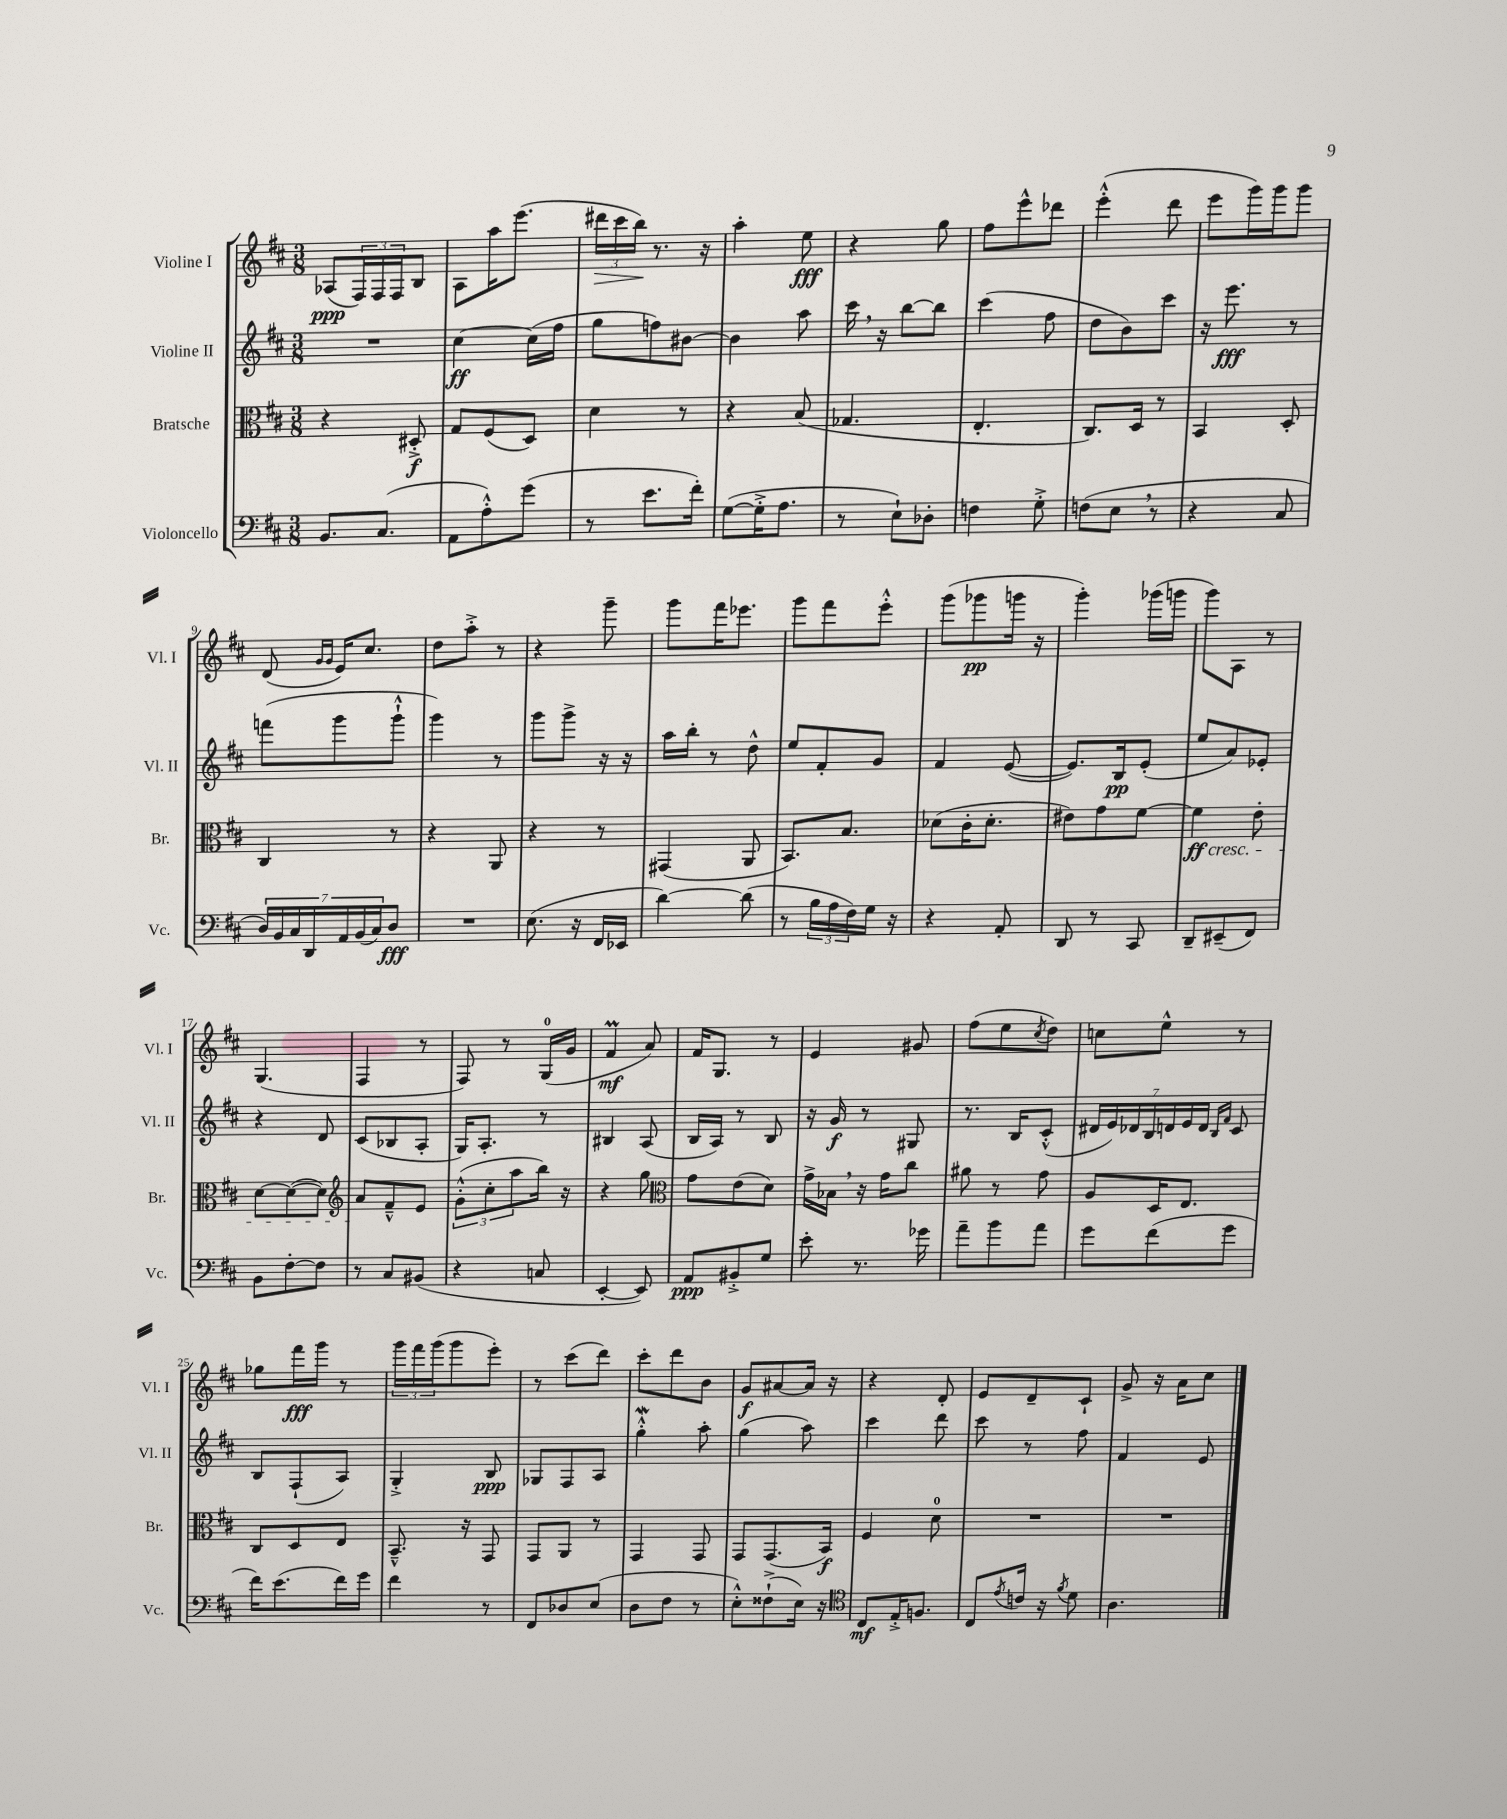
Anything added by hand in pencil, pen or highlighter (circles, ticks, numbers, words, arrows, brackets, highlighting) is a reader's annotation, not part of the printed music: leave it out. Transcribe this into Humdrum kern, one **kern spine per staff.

**kern	**kern	**kern	**kern
*staff4	*staff3	*staff2	*staff1
*clefF4	*clefC3	*clefG2	*clefG2
*k[f#c#]	*k[f#c#]	*k[f#c#]	*k[f#c#]
*M3/8	*M3/8	*M3/8	*M3/8
8.BB	4r	4.r	(8A-
.	.	.	24F#)
.	.	.	24F#
(8.C#	.	.	.
.	.	.	24F#
.	8D#'^	.	8B
=	=	=	=
8AA	8G	[4cc#	8A
8A'^^)	(8F#	.	16aa
.	.	.	(8.eee
(8g	8D)	(16cc#]	.
.	.	16ff#	.
=	=	=	=
8r	4d	8gg	24ddd#
.	.	.	24ccc#
.	.	.	24bb)
8.e	.	8ff)	8.r
.	8r	[8b#	.
16f#')	.	.	16r
=	=	=	=
([8G	4r	4b#]	4aa'
16G'^]	.	.	.
8.A	.	.	.
.	(8B	8aa	8ee
=	=	=	=
8r	4.G-	16ccc#	4r
.	.	16r	.
8E`)	.	[8bb	.
8D-'	.	8bb]	8gg
=	=	=	=
4F	4.E'	(4ccc#	8ff#
.	.	.	8eee^^
8G'^	.	8ff#	8ddd-
=	=	=	=
(8F	8.C#)	8dd	(4eee'^^
8E	.	8b)	.
.	16D	.	.
8r	8r	8ccc#	8ddd
=	=	=	=
4r	4BB	16r	8eee
.	.	8.eee	.
.	.	.	16ggg)
.	.	.	16ggg
8C#	8D'	8r	8ggg
=	=	=	=
28D)	4C#	(8fff	(8d
28BB	.	.	.
28C#	.	.	.
28DD	.	.	.
.	.	.	16qqg
.	.	.	16qqg
.	.	8ggg	16e)
28AA	.	.	.
(28BB	.	.	.
.	.	.	8.cc#
28C#)	.	.	.
8D	8r	8ggg`^^	.
=	=	=	=
4.r	4r	4ggg)	8dd
.	.	.	8aa'^
.	8AA	8r	8r
=	=	=	=
(8.E	4r	8ggg	4r
.	.	8ggg^	.
16r	.	.	.
16FF#	8r	16r	8ggg~
16EE-	.	16r	.
=	=	=	=
[4d)	(4GG#	16aa	8ggg
.	.	16bb'	.
.	.	8r	16fff#
.	.	.	8.eee-
(8d]	8AA	8dd^^	.
=	=	=	=
8r	8.BB)	8ee	8ggg
24B	.	8f#'	8fff#
24A	.	.	.
.	8.B	.	.
24F#)	.	.	.
16G	.	8g	8eee'^^
16r	.	.	.
=	=	=	=
4r	(8d-	4f#	(8ggg
.	16c#'	.	8ggg-
.	8.d-'	.	.
8AA'	.	([8e	16ggg
.	.	.	16r
=	=	=	=
8DD	8e#)	8.e])	4ggg')
8r	8g	.	.
.	.	16B	.
8CC#	[8f#	(8e'	(16ggg-
.	.	.	16ggg
=	=	=	=
8DD~	4f#]	8ee	8ggg)
(8EE#~	.	8a)	8A
8FF#)	8e'	8e-'	8r
=	=	=	=
8BB	[8d	4r	(4.G
[8F#'	(8d_	.	.
8F#]	8d])	8d	.
=	=	=	=
*	*clefG2	*	*
8r	8a	(8c#	4F#
8C#	8f#~^^	8B-	.
(8BB#	8e	8A'	8r
=	=	=	=
4r	(12g'^^	16G)	8F#)
.	.	8.A'	.
.	12cc#'	.	.
.	.	.	8r
.	12aa	.	.
8C	16bb)	8r	(16G
.	16r	.	16g
=	=	=	=
[4EE'	4r	4B#	4f#
8EE])	8gg	(8A	8a)
=	=	=	=
*	*clefC3	*	*
8AA	8g	16B	16f#
.	.	16A)	8.G
8BB#'^	(8e	8r	.
8G	8d)	8B	8r
=	=	=	=
8e'	16g^	16r	4e
.	16B-	16g	.
8.r	16r	8r	.
.	16g	.	.
.	8cc#	8G#	8g#
16g-	.	.	.
=	=	=	=
8a~	8a#	8.r	(8ff#
8b	8r	.	8ee
.	.	16B	.
.	.	.	8qcc#
8a	8g	(8c#'^^	8dd)
=	=	=	=
8g	8A	28d#	8cc
.	.	28e)	.
.	.	28d-	.
.	.	28B	.
(8f#	16D	.	8ee^^
.	.	28d	.
.	.	28e	.
.	8.E	.	.
.	.	28d	.
.	.	16qqB	.
.	.	16qqf#	.
8g	.	8c#	8r
=	=	=	=
16f#)	8C#	8B	8gg-
(8.e	.	.	.
.	8D	(8F#`	16fff#
.	.	.	16ggg
16f#)	8E	8A)	8r
16g	.	.	.
=	=	=	=
4f#	8.BB~^^	4G'^	24ggg
.	.	.	24fff#
.	.	.	(24ggg
.	.	.	8ggg
.	16r	.	.
8r	8GG	8B	8eee')
=	=	=	=
8FF#	8GG	8G-	8r
8D-	8AA	8F#	(8ccc#
(8E	8r	8A	8ddd)
=	=	=	=
8D	4GG	4gg'^^	8ccc#'
8F#	.	.	8ddd
8r	8GG	8aa'	8b
=	=	=	=
8E'^^)	8GG	(4gg	8g
(8F##`^	(8.GG	.	[8a#
16E)	.	8aa)	16a#]
16r	16BB)	.	16r
=	=	=	=
*clefC4	*	*	*
8C#	4F#	4ccc#	4r
16E'^	.	.	.
8.F	.	.	.
.	8d	8ddd	8d'
=	=	=	=
8C#	4.r	8ccc#	8e
8qe	.	.	.
16c	.	8r	8d~
16r	.	.	.
8qf#	.	.	.
8d	.	8ff#	8c#`
=	=	=	=
4.A	4.r	4f#	8g^
.	.	.	16r
.	.	.	16a
.	.	8e	8cc#
==	==	==	==
*-	*-	*-	*-
